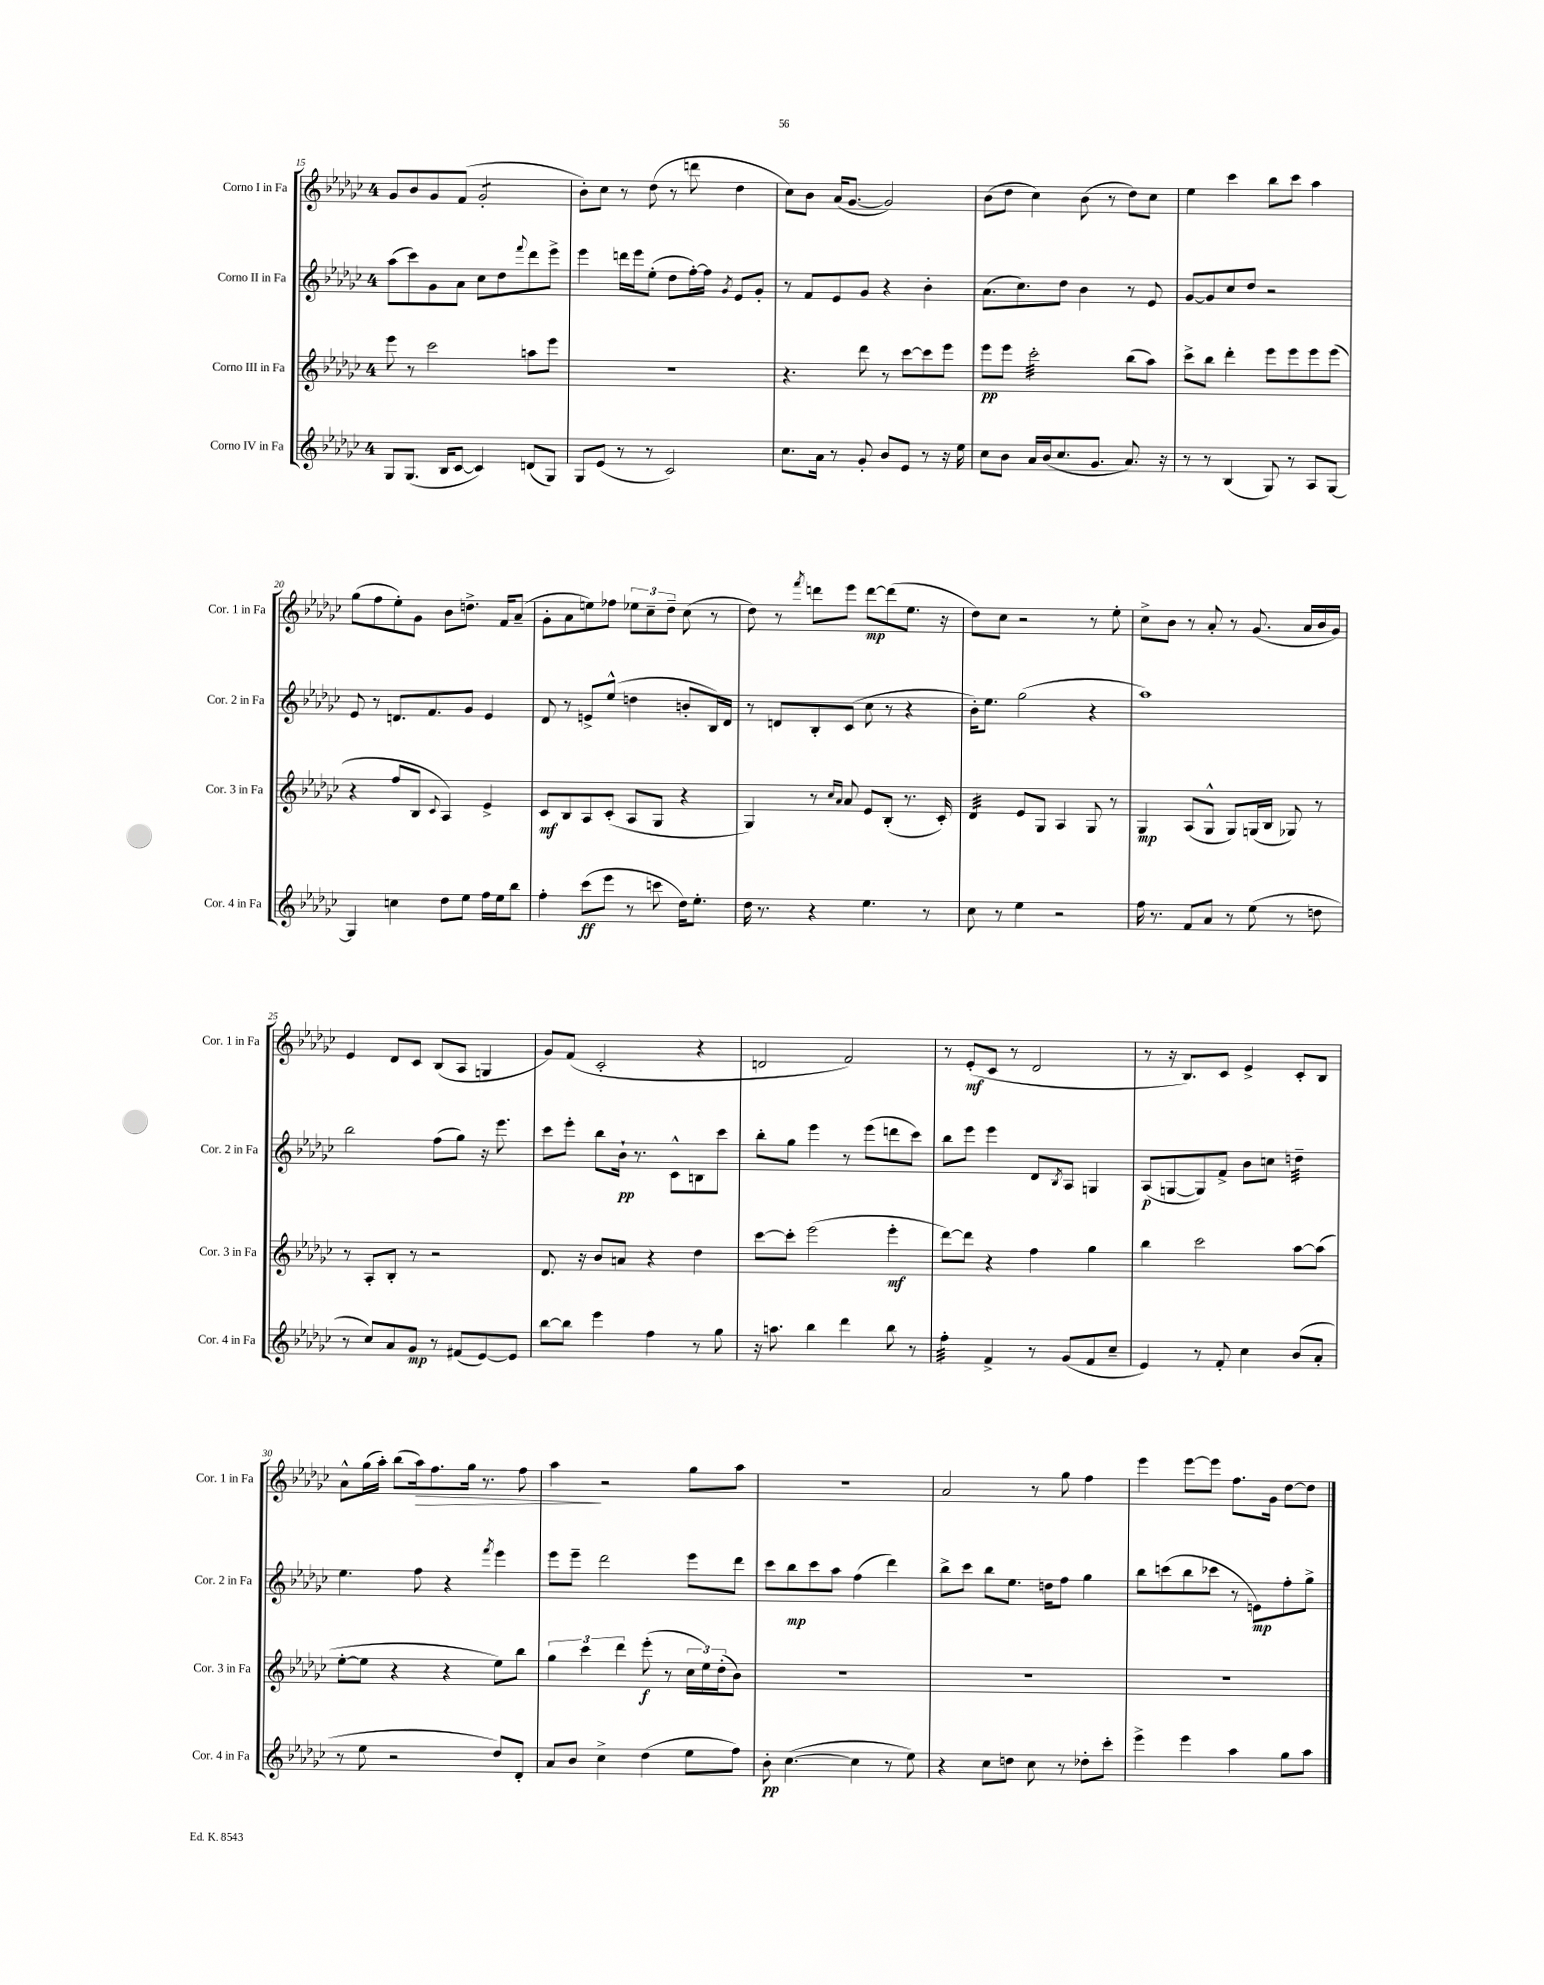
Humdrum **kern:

**kern	**kern	**kern	**kern
*staff4	*staff3	*staff2	*staff1
*clefG2	*clefG2	*clefG2	*clefG2
*k[b-e-a-d-g-c-]	*k[b-e-a-d-g-c-]	*k[b-e-a-d-g-c-]	*k[b-e-a-d-g-c-]
*M4/4	*M4/4	*M4/4	*M4/4
8G-	8eee-	(8aa-	8g-
(8.G-	8r	8ccc-)	8b-
.	2ccc-	8g-	8g-
16B-	.	.	.
[8c-	.	8a-	(8f
4c-])	.	8cc-	2g-'
.	.	8dd-	.
.	.	8qqfff	.
(8d	8aa	8ddd-	.
8G-)	8eee-	8eee-^	.
=	=	=	=
8G-	1r	4eee-	8b-')
(8e-	.	.	8cc-
8r	.	16ddd	8r
.	.	16eee-	.
8r	.	(8ee-'	(8dd-
2c-)	.	8dd-	8r
.	.	[16ff')	8ddd
.	.	16ff]	.
.	.	8qg-	.
.	.	8e-	4dd-
.	.	8g-'	.
=	=	=	=
8.cc-	4.r	8r	8cc-)
.	.	8f	8b-
16a-	.	.	.
8r	.	8e-	(16a-
.	.	.	[8.g-
8g-'	8ddd-	8g-	.
8b-	8r	4r	2g-])
8e-	[8ccc-	.	.
8r	8ccc-]	4b-'	.
16r	8eee-	.	.
16ee-	.	.	.
=	=	=	=
8cc-	8eee-	(8.a-	(8b-
8b-	8eee-	.	8dd-
.	.	8.cc-)	.
16a-	2ccc-'	.	4cc-)
(16b-	.	.	.
8.cc-	.	8dd-	.
.	.	4b-	(8b-
8.g-	.	.	.
.	.	.	8r
8.a-)	(8bb-	8r	8dd-)
.	8aa-)	8e-	8cc-
16r	.	.	.
=	=	=	=
8r	8ccc-^	[8g-	4ee-
8r	8bb-	8g-]	.
(4B-	4ddd-'	8cc-	4ccc-
.	.	8dd-	.
8G-)	8eee-	2r	8bb-
8r	8eee-	.	8ccc-
8A-	8eee-	.	4aa-
[8G-	(8eee-	.	.
=	=	=	=
4G-]	4r	8e-	(8gg-
.	.	8r	8ff
4cc	8ff	8.d	8ee-')
.	8B-	.	8g-
.	.	8.f	.
.	8qqc-	.	.
8dd-	4A-)	.	8b-
8ee-	.	8g-	8.dd^
16ff	4e-^	4e-	.
16ee-	.	.	16f
8bb-	.	.	(8a-~
=	=	=	=
4ff'	8c-	8d-	8g-'
.	8B-	8r	8a-
(8ccc-	8A-	8e^	8ee)
8eee-	(8c-'	(8ee-^^	8ff-
8r	8A-	4dd	12ee-
.	.	.	12cc-~
8ccc	8G-	.	.
.	.	.	12dd-~
16dd-)	4r	8b'	(8cc-
8.ee-'	.	.	.
.	.	16B-)	8r
.	.	16d-	.
=	=	=	=
16dd-	4G-)	8r	8dd-)
8.r	.	.	.
.	.	8d	8r
.	.	.	8qfff
4r	8r	8B-'	8ddd
.	16qqcc-	.	.
.	16qqa-	.	.
.	8a-	(8c-	8eee-
4.ee-	8e-	8cc-	[8ddd
.	(8B-'	8r	(8ddd]
.	8.r	4r	8.ee-
8r	.	.	.
.	16c-')	.	16r
=	=	=	=
8cc-	4d-	16b-')	8dd-)
.	.	8.ee-	.
8r	.	.	8cc-
4ee-	8e-	(2gg-	2r
.	8G-	.	.
2r	4A-	.	.
.	8G-	4r	8r
.	8r	.	8ee-'
=	=	=	=
16ff	4G-	1aa-)	8cc-^
8.r	.	.	.
.	.	.	8b-
8f	(8A-	.	8r
8a-	8G-^^	.	8a-'
8r	8G-)	.	8r
(8ee-	(16G	.	(8.g-
.	16B-	.	.
8r	8G-)	.	.
.	.	.	16a-
8dd	8r	.	16b-
.	.	.	16g-)
=	=	=	=
8r	8r	2bb-	4e-
8cc-)	8A-'	.	.
8a-	8B-'	.	8d-
8g-	8r	.	8c-
8r	2r	(8ff	(8B-
(8f#	.	8gg-)	8A-
[8e-)	.	16r	4G
.	.	8.eee-	.
8e-]	.	.	.
=	=	=	=
[8bb-	8.d-	8ccc-	8g-)
8bb-]	.	8eee-'	(8f
.	16r	.	.
4eee-	8b-	8bb-	2c-'
.	8a	16b-`	.
.	.	8.r	.
4ff	4r	.	.
.	.	8c-^^	.
8r	4dd-	8B	4r
8gg-	.	8ccc-	.
=	=	=	=
16r	[8ccc-	8bb-'	2d
8.aa	.	.	.
.	8ccc-']	8gg-	.
4bb-	(2eee-	4eee-	.
4ddd-	.	8r	2f)
.	.	(8eee-	.
8bb-	4eee-'	8ddd	.
8r	.	8ccc-)	.
=	=	=	=
4ff'	[8ddd-)	8bb-	8r
.	8ddd-]	8eee-	(8e-'
4f^	4r	4eee-	8c-
.	.	.	8r
8r	4ff	8d-	2d-
.	.	8qB-	.
(8g-	.	8A-	.
8f	4gg-	4G	.
8cc-~	.	.	.
=	=	=	=
4e-)	4bb-	(8A-	8r
.	.	[8G	16r
.	.	.	8.B-)
8r	2ccc-	8G])	.
8f'	.	8f^	8c-
4cc-	.	8b-	4e-^
.	.	8cc	.
(8b-	[8aa-	4dd~	8c-'
8a-'	(8aa-]	.	8B-
=	=	=	=
8r	[8ee-'	4.ee-	8a-^^
8ee-	8ee-]	.	(16gg-
.	.	.	16aa-')
2r	4r	.	(8bb-
.	.	8ff	16aa-)
.	.	.	8.ff
.	4r	4r	.
.	.	.	16gg-
.	.	.	8.r
.	.	8qfff	.
8dd-)	8ee-)	4eee-	.
8d-'	8bb-	.	8ff
=	=	=	=
8a-	6gg-	8eee-	4aa-
8b-	.	8eee-~	.
.	6ccc-	.	.
4cc-^	.	2ddd-	2r
.	6ddd-	.	.
(4dd-	(8eee-'	.	.
.	8r	.	.
8ee-	24cc-	8eee-	8gg-
.	24ee-)	.	.
.	(24dd-'	.	.
8ff)	8b-)	8ddd-	8aa-
=	=	=	=
8b-'	1r	8ccc-	1r
([4.cc-	.	8bb-	.
.	.	8ccc-	.
.	.	8aa-	.
4cc-]	.	(4ff	.
8r	.	4ddd-)	.
8ee-)	.	.	.
=	=	=	=
4r	1r	8bb-^	2a-
.	.	8ccc-	.
8cc-	.	8bb-	.
8dd	.	8.ee-	.
8cc-	.	.	8r
.	.	16dd	.
8r	.	8ff	8gg-
8dd-'	.	4gg-	4ff
8ccc-'	.	.	.
=	=	=	=
4eee-^	1r	8bb-	4eee-
.	.	(8ccc	.
4eee-	.	8bb-	[8eee-
.	.	8ccc-	8eee-]
4aa-	.	8r	8.ff
.	.	8e)	.
.	.	.	16g-
8gg-	.	8ff'	[8dd-
8aa-	.	8gg-^	8dd-]
==	==	==	==
*-	*-	*-	*-
